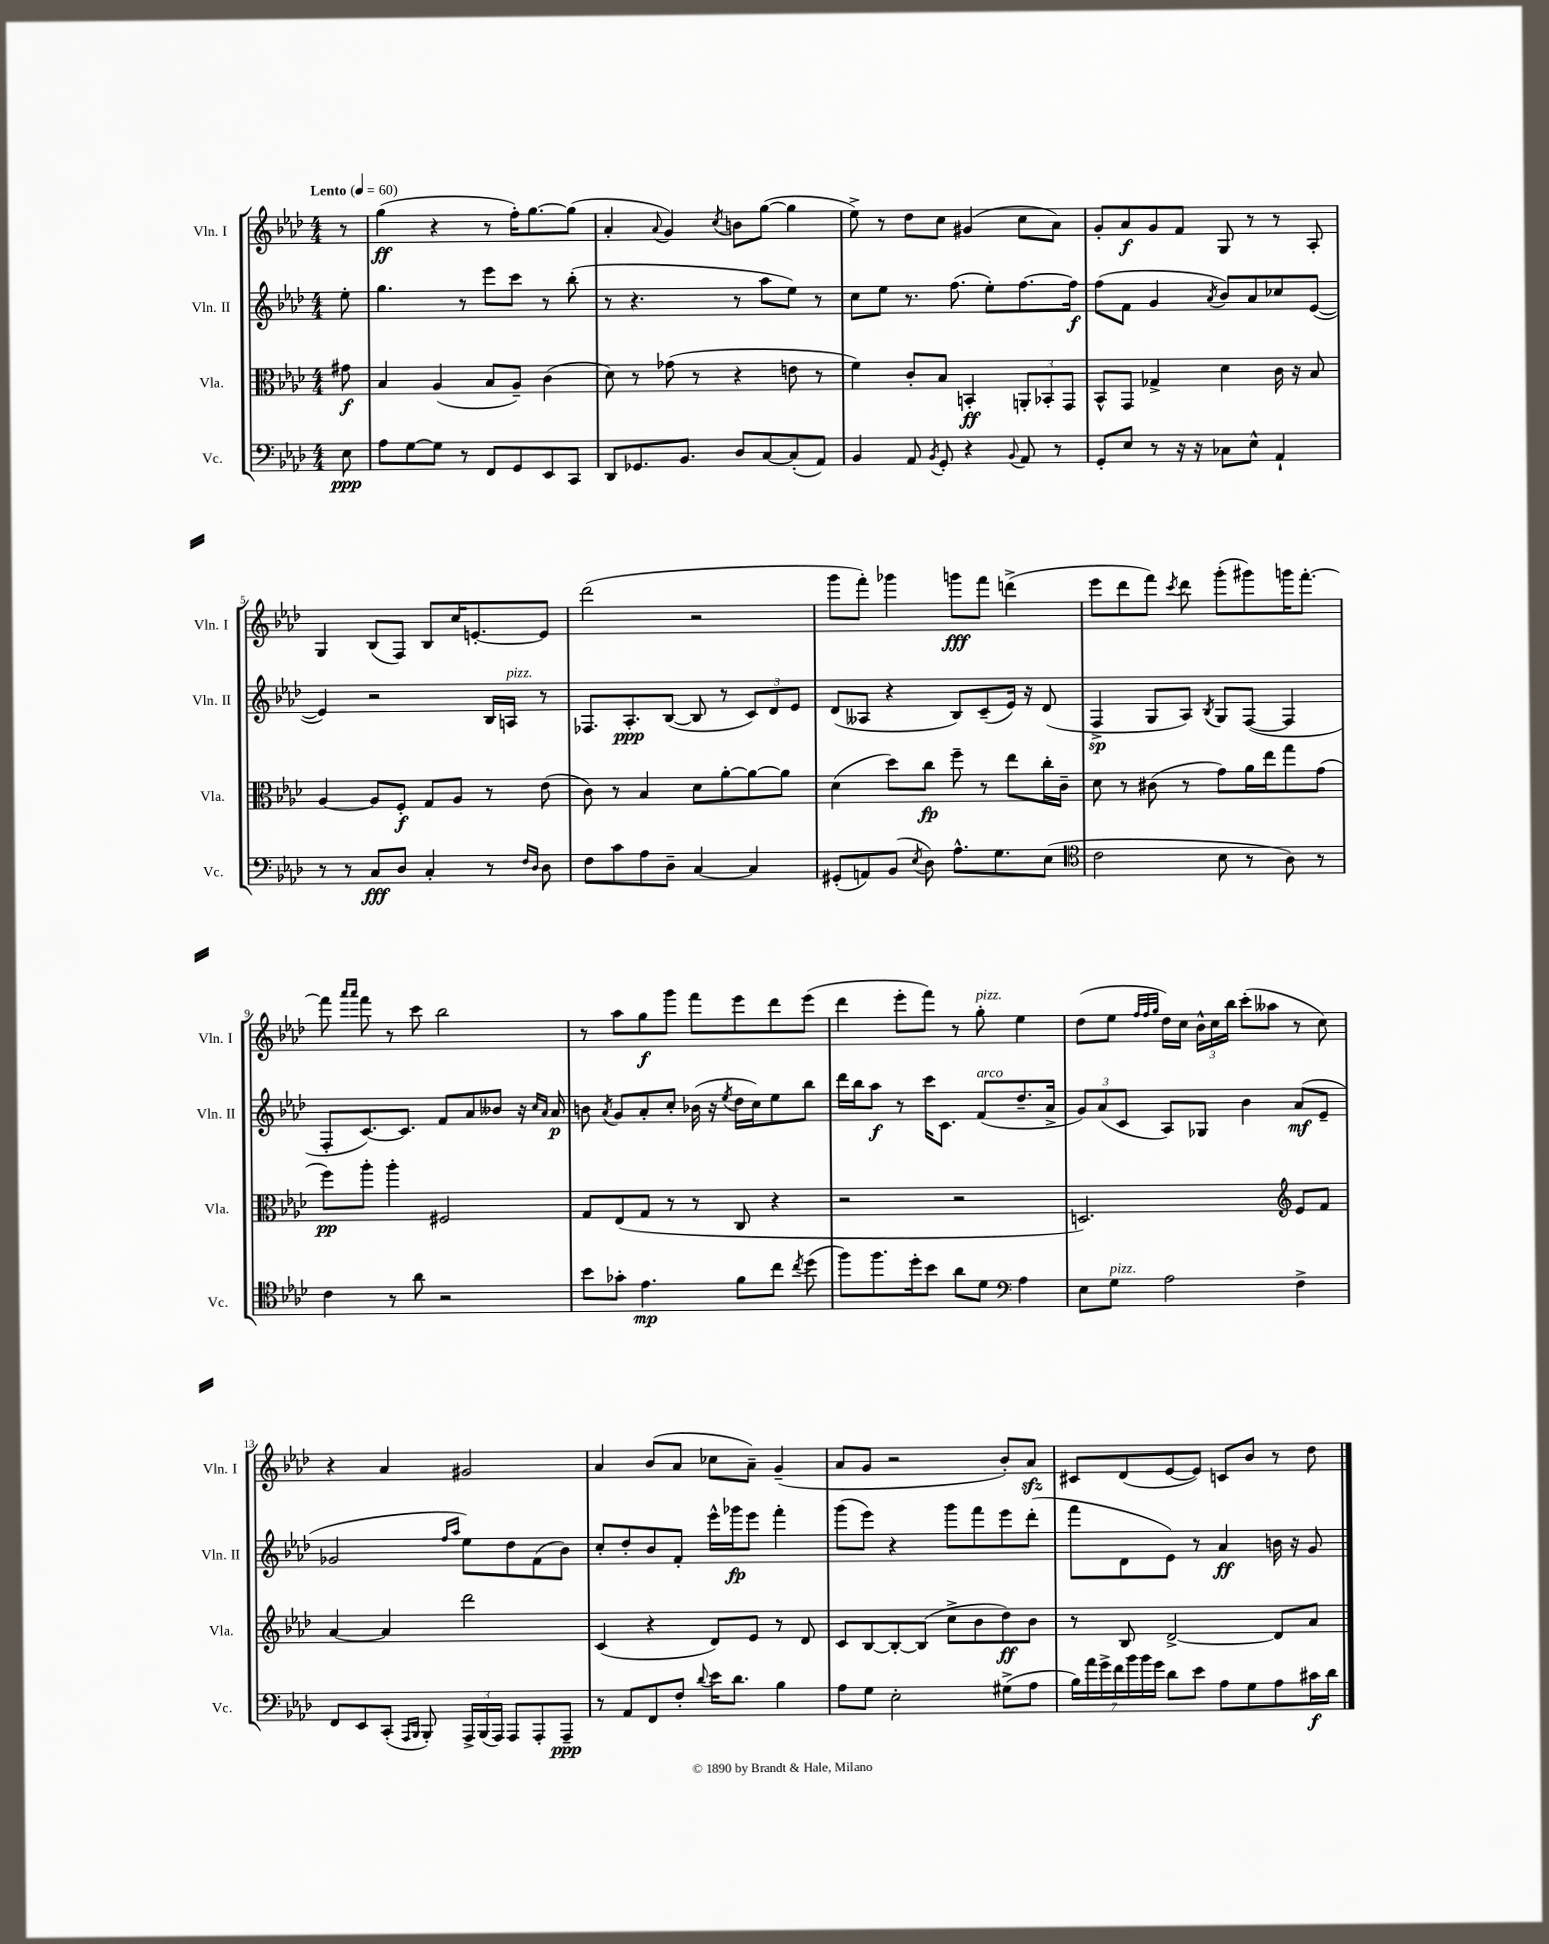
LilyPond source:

<<
\new StaffGroup <<
\new Staff = "s0" \with { instrumentName = "Vln. I" shortInstrumentName = "Vln. I" } {
    \clef treble \key aes \major \numericTimeSignature \time 4/4 \partial 8 \tempo "Lento" 4 = 60
    \autoBeamOff r8 |
    g''4\ff( r4 r8 f''16[-.) g''8.~ g''8]( |
    aes'4-. \appoggiatura { aes'8 } g'4) \acciaccatura { c''8 } b'8[ g''8]~( g''4 |
    ees''8->) r8 des''8[ c''8] gis'4( c''8[ aes'8]) |
    g'8[-. aes'8\f g'8 f'8] g8 r8 r8 aes8-. |
    g4 bes8[( f8]) bes8[ c''16 e'8.~-. e'8] |
    des'''2( r2 |
    g'''8[ f'''8]-.) ges'''4 g'''8[\fff f'''8] d'''4->( |
    ees'''8[ des'''8 f'''8]) \acciaccatura { c'''8 } des'''8 g'''8[-.( gis'''8) g'''16 f'''8.]~-. |
    f'''8 \grace { aes'''16[ aes'''16] } f'''8 r8 c'''8 bes''2 |
    r8 aes''8[ g''8\f g'''8] f'''8[ ees'''8 des'''8 ees'''8]( |
    des'''4 ees'''8[-. f'''8]) r8 g''8-.^\markup { \italic "pizz." } ees''4 |
    des''8[( ees''8] \grace { f''32[ f''32 g''32] } des''16[) c''16] \tuplet 3/2 { bes'16[-^ c''16 bes''16] } c'''8[-.( aeses''8] r8 c''8) |
    r4 aes'4 gis'2 |
    aes'4 bes'8[( aes'8] ces''8[ aes'8]--) g'4--( |
    aes'8[ g'8] r2 bes'8[-.) aes'8]\sfz |
    cis'8[ des'8( ees'8~ ees'8]) c'8[ bes'8] r8 des''8 \bar "|." |
}
\new Staff = "s1" \with { instrumentName = "Vln. II" shortInstrumentName = "Vln. II" } {
    \clef treble \key aes \major \numericTimeSignature \time 4/4 \partial 8
    \autoBeamOff ees''8-. |
    g''4. r8 ees'''8[ c'''8] r8 bes''8-.( |
    r8 r4. r8 aes''8[ ees''8]) r8 |
    c''8[ ees''8] r8. f''8.( ees''8[-.) f''8.~ f''16]\f |
    f''8[( f'8] g'4 \acciaccatura { aes'8 } bes'8[) aes'8 ces''8 ees'8]~( |
    ees'4) r2 bes16[ a16]^\markup { \italic "pizz." } r8 |
    fes8.[ aes8.-.\ppp bes8]~( bes8 r8 \tuplet 3/2 { c'8[) des'8 ees'8] } |
    des'8[( aeses8] r4 bes8[) c'8--( ees'16]) r16 des'8( |
    f4->\sp g8[ aes8]) \acciaccatura { bes8 } g8[ f8]~( f4 |
    f8[-. c'8.~) c'8.] f'8[ aes'8 beses'8] r16 \grace { c''16[ aes'16] } aes'16\p |
    b'8 \acciaccatura { aes'8 } g'8[ aes'8-. c''8]-. bes'16( r16 \acciaccatura { ees''8 } des''16[ c''16) ees''8 bes''8] |
    des'''16[ bes''16 aes''8]\f r8 c'''16[ c'8.] f'8[^\markup { \italic "arco" }( des''8.-- aes'16]-> |
    \tuplet 3/2 { g'8[) aes'8( c'8] } aes8[) ges8] bes'4 aes'8[\mf( ees'8]-- |
    ges'2 \grace { f''16[ aes''16] } ees''8[) des''8 f'8( bes'8]) |
    c''8[-. des''8-. bes'8 f'8]-. ees'''16[-^ ges'''16\fp ees'''8] f'''4-. |
    g'''8[( ees'''8]) r4 g'''8[ f'''8 ees'''8 des'''8]-.( |
    f'''8[ des'8 ees'8]) r8 aes'4\ff b'16 r16 g'8 \bar "|." |
}
\new Staff = "s2" \with { instrumentName = "Vla." shortInstrumentName = "Vla." } {
    \clef alto \key aes \major \numericTimeSignature \time 4/4 \partial 8
    \autoBeamOff gis'8\f |
    bes4 aes4( bes8[ aes8]--) c'4( |
    des'8) r8 ges'8( r8 r4 e'8 r8 |
    f'4) c'8[-. bes8] b,4-.\ff \tuplet 3/2 { a,8[-. bes,8-. g,8] } |
    bes,8[-^ g,8] ges4-> des'4 c'16 r16 bes8 |
    aes4~ aes8[ f8]-.\f g8[ aes8] r8 ees'8( |
    c'8) r8 bes4 des'8[ aes'8~-. aes'8~ aes'8] |
    des'4( des''8[) c''8]\fp f''8-- r8 ees''8[ c''16-. c'16]-- |
    des'8 r8 cis'8( r8 g'8[) aes'16 ees''16 g''8 g'8]( |
    f''8[\pp) aes''8]-. aes''4-. fis2 |
    g8[ ees8( g8] r8 r8 c8 r4 |
    r2 r2 |
    d2.) \clef treble ees'8[ f'8] |
    aes'4~ aes'4 des'''2 |
    c'4( r4 des'8[) ees'8] r8 des'8 |
    c'8[ bes8~ bes8~-. bes8]( c''8[-> bes'8 des''8\ff) bes'8] |
    r8 bes8 des'2~-> des'8[ aes'8] \bar "|." |
}
\new Staff = "s3" \with { instrumentName = "Vc." shortInstrumentName = "Vc." } {
    \clef bass \key aes \major \numericTimeSignature \time 4/4 \partial 8
    \autoBeamOff ees8\ppp |
    aes8[ g8~ g8] r8 f,8[ g,8 ees,8 c,8] |
    des,8[ ges,8. bes,8.] des8[ c8~ c8-.( aes,8]) |
    bes,4 aes,8 \acciaccatura { bes,8 } g,8-. r4 \appoggiatura { bes,8 } aes,8 r8 |
    g,8[-. ees8] r8 r16 r16 ces8[ ees8]-^ aes,4-! |
    r8 r8 c8[\fff des8] c4-. r8 \grace { f16[ des16] } des8 |
    f8[ c'8 aes8 des8]-- c4~ c4 |
    gis,8[-.( a,8) bes,8]( \acciaccatura { ees8 } des8) aes8.[-^ g8. ees8]( |
    \clef tenor c'2 bes8 r8 aes8) r8 |
    c'4 r8 aes'8 r2 |
    bes'8[ ges'8]-. ees'4.\mp f'8[ c''8] \acciaccatura { c''8 } des''8( |
    f''8[) f''8. des''16-. bes'8] aes'8[ des'8] \clef bass aes4 |
    ees8[ g8]^\markup { \italic "pizz." } aes2 f4-> |
    f,8[ ees,8 c,8]-.( \grace { aes,,16[ bes,,16] } bes,,8-.) \tuplet 3/2 { aes,,16[-> bes,,16( aes,,16]) } aes,,8[ aes,,8-. aes,,8]--\ppp |
    r8 aes,8[ f,8 f8]-. \appoggiatura { des'8 } ees'16[ des'8.] bes4 |
    aes8[ g8] ees2-. gis8[->( aes8] |
    \tuplet 7/4 { bes16[) aes'16 g'16-> f'16 bes'16 bes'16 g'16] } des'8[ ees'8] aes8[ g8 aes8 cis'16\f des'16] \bar "|." |
}
>>
>>
